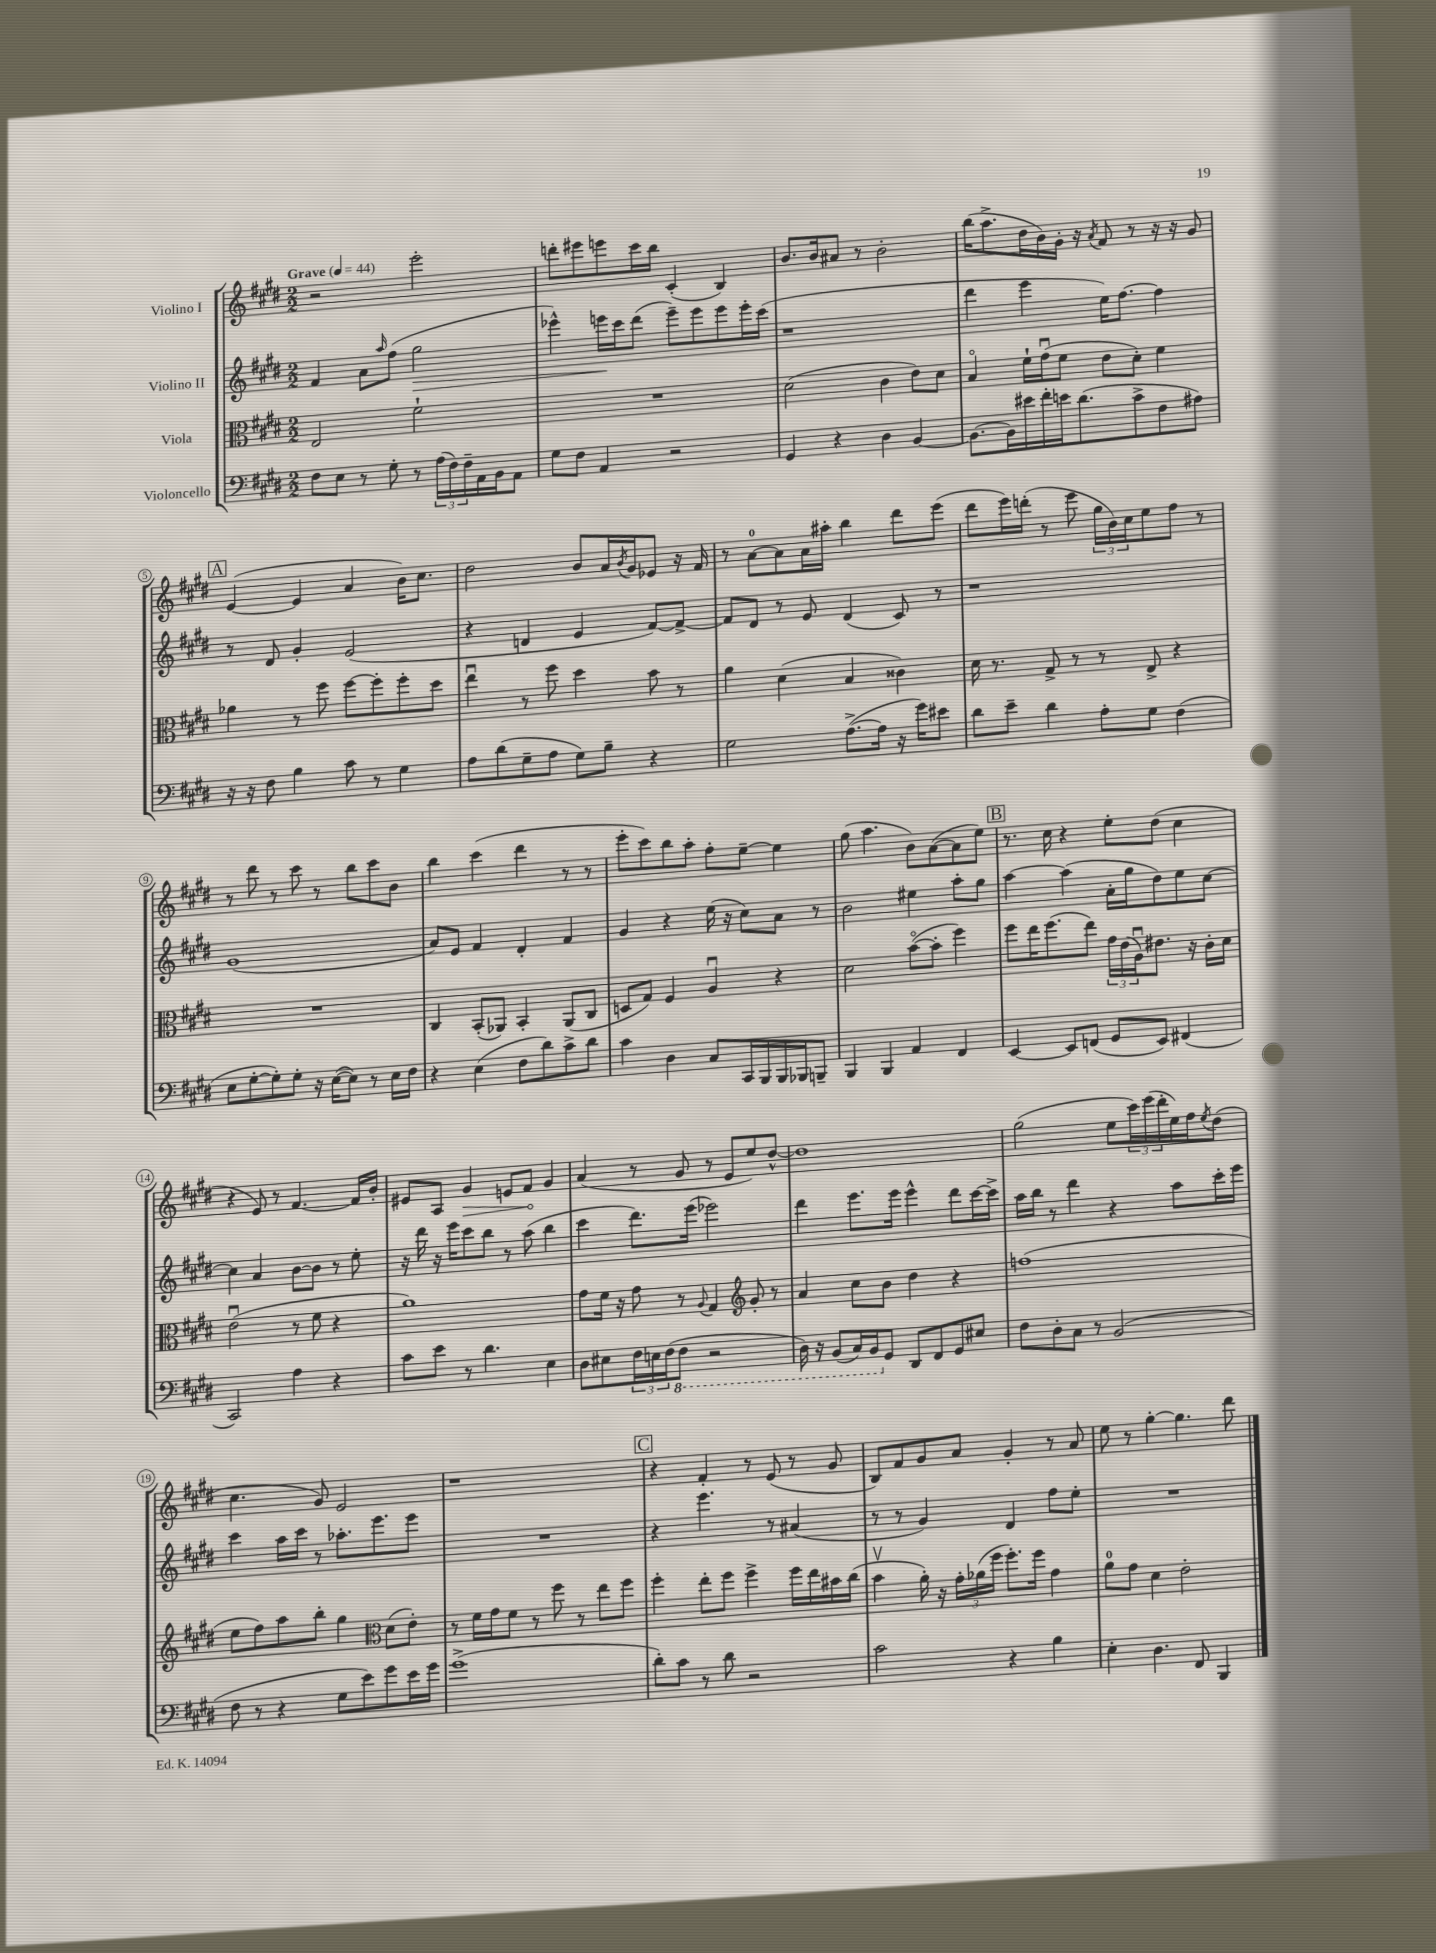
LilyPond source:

<<
\new StaffGroup <<
\new Staff = "s0" \with { instrumentName = "Violino I" } {
    \clef treble \key e \major \numericTimeSignature \time 2/2 \tempo "Grave" 4 = 44
    r2 e'''2-. |
    d'''8-. eis'''8 e'''8 cis'''16 b''16 cis'4-.( b4) |
    b'8. b'16 ais'8 r8 b'2-. |
    b''16( a''8.-> dis''16 b'16) gis'16-. r16 \acciaccatura { a'8 } fis'8 r8 r16 r16 gis'8 |
    \mark \markup { \box "A" } e'4~( e'4 a'4 b'16) cis''8. |
    dis''2 b'8 a'16 \acciaccatura { b'8 } gis'16 ees'8 r16 fis'16 |
    r8 a'8-0~ a'8 a'16 ais''16-. b''4 dis'''8 e'''8( |
    dis'''8 e'''16) d'''16-.( r8 e'''8 \tuplet 3/2 { gis''16 b'16) cis''16 } e''8 fis''8 r8 |
    r8 dis'''8 r8 cis'''8 r8 b''8 cis'''8 b'8 |
    b''4 cis'''4( dis'''4 r8 r8 |
    e'''8-. cis'''8) b''8 a''8-. fis''8-. e''8~-- e''4 |
    gis''8( a''4. b'8) a'8~( a'8 e''8) |
    \mark \markup { \box "B" } r8. cis''16 r4 e''8-. dis''8( cis''4 |
    r4 e'8) r8 fis'4.~ fis'16 b'16-. |
    eis'8 a8 \once \override Hairpin.circled-tip = ##t gis'4\> e'8 fis'8\! gis'4 |
    a'4( r8 gis'8 r8 e'8 e''8) dis''8~-^ |
    dis''1 |
    gis''2( e''8 \tuplet 3/2 { cis'''16) e'''16( dis'''16-. } e''16) fis''16 \acciaccatura { e''8 } dis''8( |
    cis''4. gis'8) e'2 |
    r1 |
    \mark \markup { \box "C" } r4 fis'4-. r8 e'8( r8 gis'8 |
    b8) fis'8 gis'8 a'8 gis'4-. r8 a'8 |
    e''8 r8 gis''4~-. gis''4. dis'''8 \bar "|." |
}
\new Staff = "s1" \with { instrumentName = "Violino II" } {
    \clef treble \key e \major \numericTimeSignature \time 2/2
    fis'4 a'8 \grace { a''16 } fis''8( gis''2\> |
    ees'''4-^) e'''16\! cis'''16 dis'''8( e'''8--) e'''8 e'''8 e'''16-. cis'''16( |
    r1 |
    dis'''4 e'''4 e''16) fis''8.~ fis''4 |
    \mark \markup { \box "A" } r8 dis'8 gis'4-. e'2( |
    r4 d'4 e'4 fis'8~) fis'8~-> |
    fis'8 dis'8 r8 e'8 dis'4( cis'8) r8 |
    r1 |
    gis'1( |
    a'8) e'8 fis'4 dis'4-. fis'4 |
    gis'4 r4 e''16( r16 cis''8) a'8 r8 |
    b'2 eis''4 a''8-. gis''8 |
    \mark \markup { \box "B" } a''4~ a''4( a'16-. gis''16 dis''8) e''8 cis''8~ |
    cis''4 a'4 b'8~ b'8 r8 e''8-. |
    r16 dis'''16 r16 e'''16 cis'''8 b''8 r8 a''8( b''4 |
    cis'''4 dis'''8.) e'''16( ees'''2) |
    dis'''4 e'''8. e'''16 e'''4-^ dis'''8 cis'''16~ cis'''16-> |
    a''16 b''16 r8 dis'''4 r4 a''8 cis'''16-. e'''16 |
    cis'''4 a''16 cis'''16 r8 aes''8.-. e'''8. e'''8 |
    R1 |
    \mark \markup { \box "C" } r4 e'''4. r8 ais'4( |
    r8 r8 gis'4) dis'4 fis''8 e''8-. |
    R1 \bar "|." |
}
\new Staff = "s2" \with { instrumentName = "Viola" } {
    \clef alto \key e \major \numericTimeSignature \time 2/2
    e2 fis'2-! |
    R1 |
    dis'2( cis'4 e'8) dis'8 |
    b4\flageolet fis'16-! gis'16\downbow( fis'8 e'8 dis'8-.) fis'4 |
    \mark \markup { \box "A" } aes'4 r8 fis''8 fis''8~ fis''8-. fis''8-. dis''8 |
    e''4\downbow r8 fis''8 dis''4 b'8 r8 |
    a'4 dis'4( b4 cisis'4) |
    dis'16 r8. gis8-> r8 r8 e8-> r4 |
    R1 |
    cis4 b,8-.( aes,8) b,4-. aes,8( cis8 |
    d8 gis8) fis4 a4\downbow r4 |
    dis'2 b'8~\flageolet( b'8-. fis''4) |
    \mark \markup { \box "B" } fis''8 e''16 fis''8.( e''8) \tuplet 3/2 { gis'16 e'16( a16\downbow) } eis'8. r16 cis'16-. dis'16 |
    e'2\downbow( r8 fis'8 r4 |
    a'1) |
    gis'8 fis'16 r16 gis'8 r8 \appoggiatura { a8 } gis4 \clef treble gis'8-. r8 |
    a'4 cis''8 b'8 dis''4 r4 |
    f''1( |
    e''8 fis''8) a''8 b''8-. gis''4 \clef alto dis'8( e'8-.) |
    r8 fis'16 gis'16 fis'8 r8 fis''8 r8 e''8 fis''8 |
    \mark \markup { \box "C" } fis''4-. e''8-. fis''8 fis''4-> fis''16 e''16 bis'16 cis''16( |
    b'4\upbow a'16-.) r16 \tuplet 3/2 { gis'16-. aes'16( fis''16 } fis''8.-.) fis''16 gis'4 |
    a'8-0 gis'8 dis'4 e'2-. \bar "|." |
}
\new Staff = "s3" \with { instrumentName = "Violoncello" } {
    \clef bass \key e \major \numericTimeSignature \time 2/2
    fis8 e8 r8 gis8-. r8 \tuplet 3/2 { a16( fis16) fis16-- } a,16 b,16 a,8 |
    gis8 fis8 a,4 r2 |
    gis,4 r4 dis4 b,4~ |
    b,8.~ b,16 eis'16 fis'16-. e'16 dis'8.( cis'8-> fis8 ais8) |
    \mark \markup { \box "A" } r16 r16 fis8 b4 cis'8 r8 gis4 |
    a8 dis'8( gis8-- a8 gis8) b8-- r4 |
    gis2 a8.~->( a16 r16 gis'16) eis'8 |
    dis'8 e'8-- dis'4 a8-. gis8 fis4( |
    e8 gis8~-. gis8-.) gis8-. r16 e16~( e8) r8 e16 fis16 |
    r4 e4( fis8 dis'8) cis'8-> dis'8 |
    cis'4 dis4 cis8 cis,16 b,,16 b,,16 bes,,16 b,,8-- |
    b,,4 b,,4 a,4 fis,4 |
    \mark \markup { \box "B" } e,4~ e,8 f,8( gis,8 e,8) fis,4( |
    cis,2) a4 r4 |
    cis'8 e'8 r8 dis'4. e4 |
    dis8 eis8 \tuplet 3/2 { fis16 e16 fis16( } \ottava #-1 fis,8 r2 |
    dis,16) r16 b,,8( cis,16) b,,16 \ottava #0 gis,8 dis,8 fis,8 gis,8 eis8 |
    fis8 dis8-. cis8 r8 b,2( |
    fis8 r8 r4 gis8 e'8) gis'8 e'16 gis'16 |
    gis'1->( |
    \mark \markup { \box "C" } dis'8-.) cis'8 r8 dis'8 r2 |
    cis'2 r4 b4 |
    e4-. dis4. fis,8 b,,4 \bar "|." |
}
>>
>>
\layout { \context { \Score \override BarNumber.stencil = #(make-stencil-circler 0.1 0.3 ly:text-interface::print) } }
